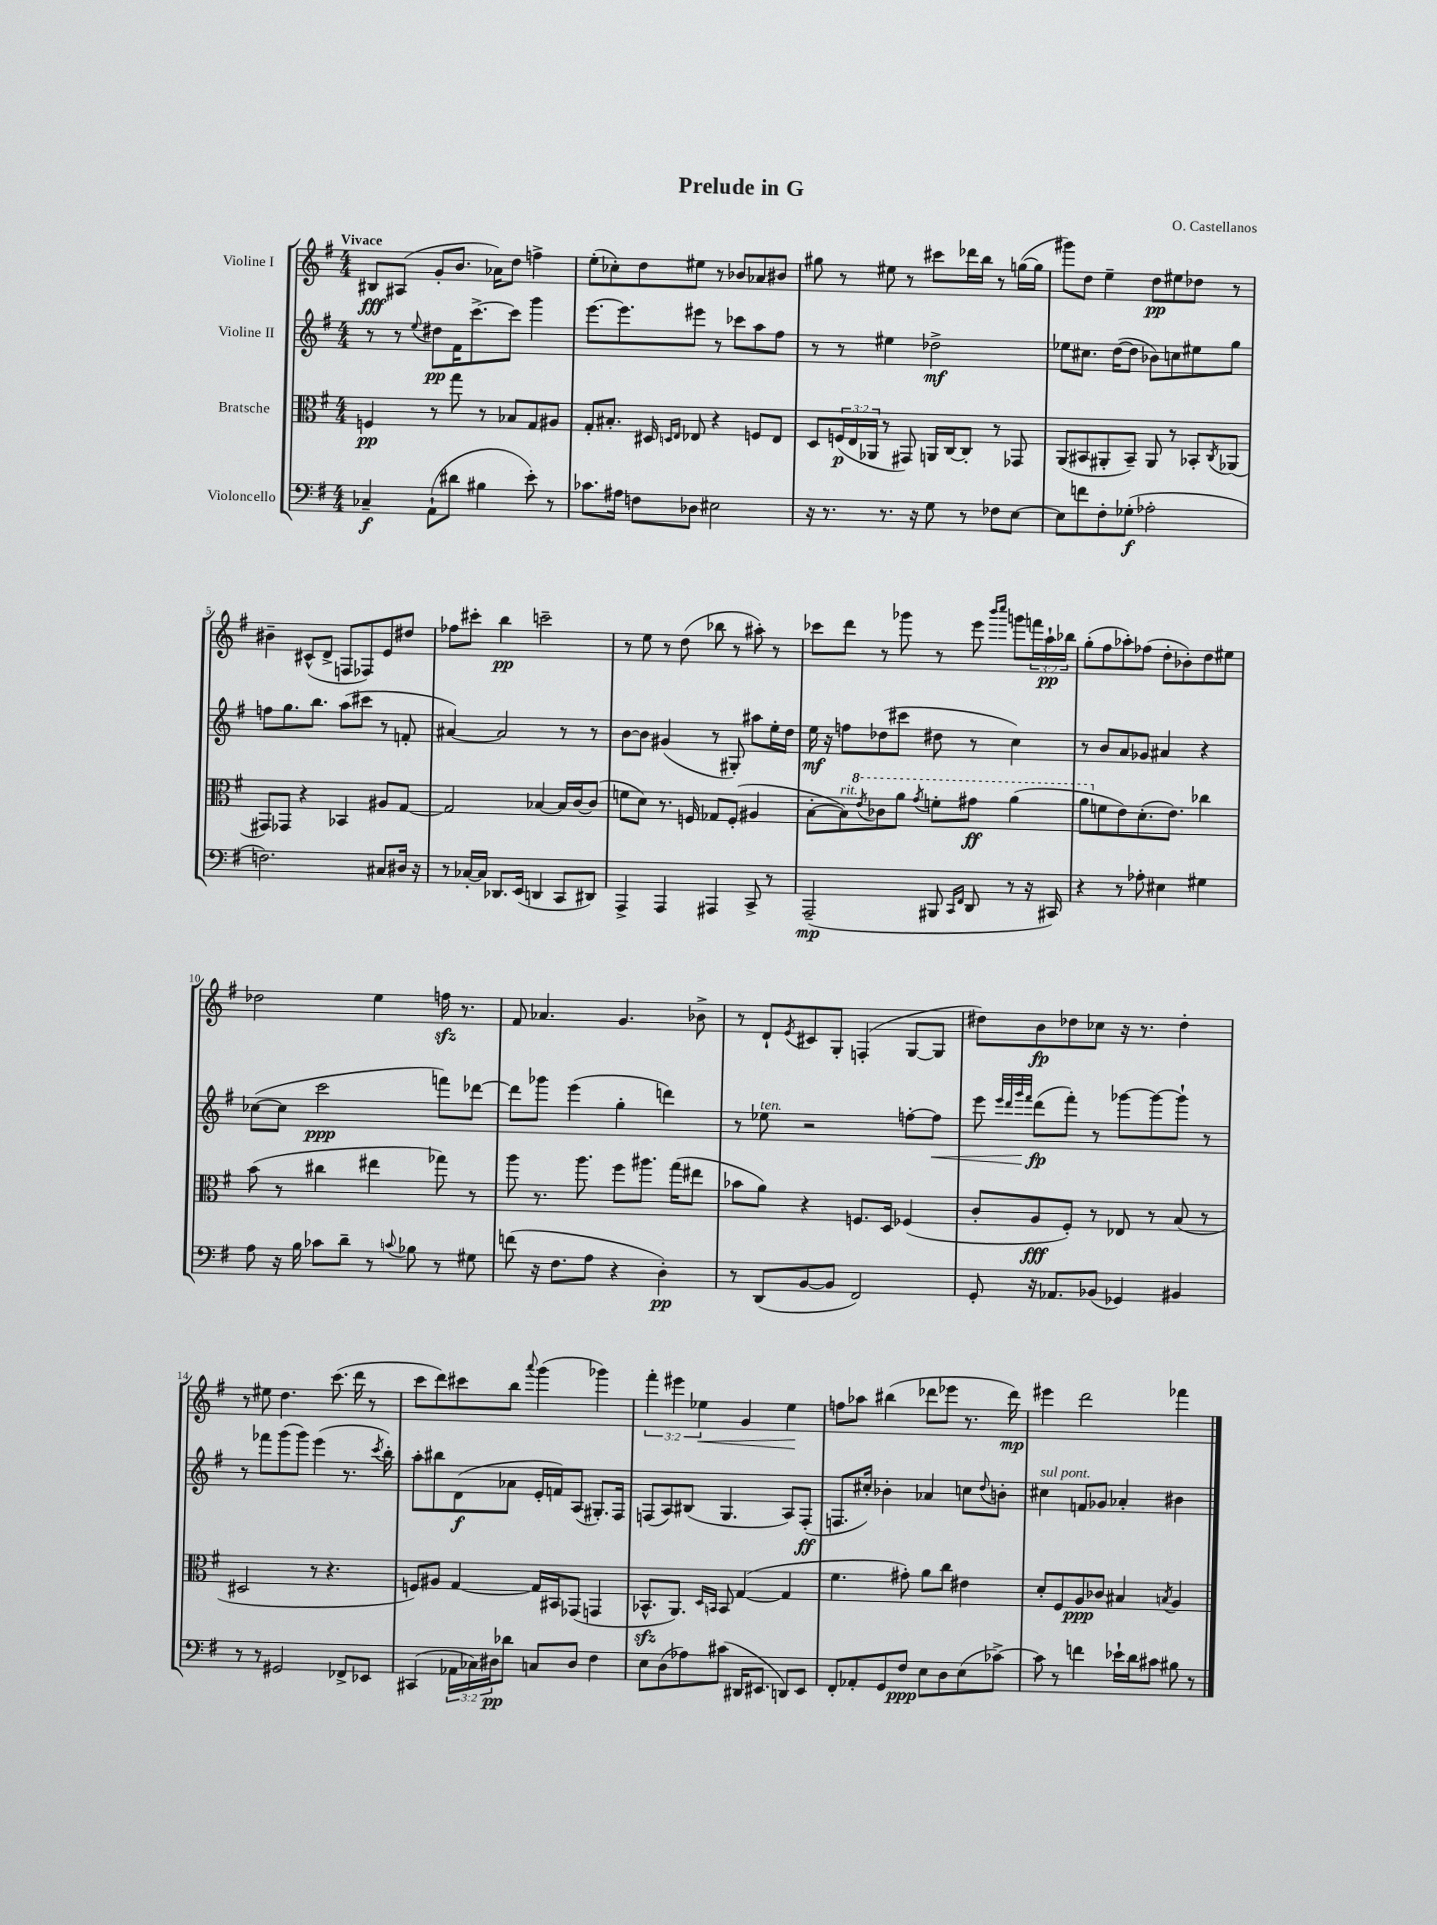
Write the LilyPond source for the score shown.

\header { title = "Prelude in G" composer = "O. Castellanos" }
<<
\new StaffGroup <<
\new Staff = "s0" \with { instrumentName = "Violine I" } {
    \clef treble \key g \major \numericTimeSignature \time 4/4 \override Staff.TupletNumber.text = #tuplet-number::calc-fraction-text \tempo "Vivace"
    bis8\fff ais8( g'8-. b'8. aes'16) d''8 f''4-> |
    e''8-.( ces''8-.) d''8 eis''8 r8 bes'8 aes'8 bis'8 |
    gis''8 r8 eis''8 r8 cis'''8 des'''16 b''16 r8 g''16~( g''16 |
    gis'''8) d''8 e''4-- d''8\pp eis''8 des''8 r8 |
    bis'4-- cis'8-^( d'8-> f8 fes8) e'8 dis''8 |
    fes''8 cis'''8-. b''4\pp c'''2-- |
    r8 e''8 r8 d''8( bes''8 r8 ais''8-.) r8 |
    ces'''8 d'''8 r8 ges'''8 r8 e'''8 \grace { b'''16 c''''16 } g'''8 \tuplet 3/2 { f'''16 a''16-!\pp bes''16 } |
    g''8-.( fis''8 aes''8-.) fes''8( d''8-. bes'8-.) d''8 eis''8 |
    des''2 e''4 f''16\sfz r8. |
    fis'8 aes'4. g'4. bes'8-> |
    r8 d'8-! \acciaccatura { e'8 } cis'8 g8-. f4-.( g8~ g8 |
    dis''8) b'8\fp des''8 ces''8 r16 r8. des''4-. |
    r8 eis''8 d''4. c'''8.( d'''16 r8 |
    c'''8 d'''8) cis'''8 b''8 \appoggiatura { a'''8 } g'''4( ges'''4) |
    \tuplet 3/2 { fis'''4-. eis'''4 ees''4\< } g'4 ees''4\! |
    f''8 aes''8 bis''4( des'''8 ees'''8 r8. des'''16\mp) |
    eis'''4 d'''2 fes'''4 \bar "|." |
}
\new Staff = "s1" \with { instrumentName = "Violine II" } {
    \clef treble \key g \major \numericTimeSignature \time 4/4
    r8 r8 \appoggiatura { e''8 } dis''8\pp fis'16 c'''8.~-> c'''8 g'''4 |
    e'''8.~ e'''8. eis'''8 r8 ces'''8 a''8 fis''8 |
    r8 r8 eis''4 des''2->\mf |
    ees''8 cis''8. d''16~( d''8 bes'8) c''8 eis''8 g''8 |
    f''8 g''8. b''8. a''8( cis'''8 r8 f'8-. |
    ais'4~) ais'2 r8 r8 |
    b'8~ b'8 gis'4( r8 gis8-.) ais''8 e''16-. d''16 |
    e''16\mf r16 f''8 des''8( cis'''8 dis''8 r8 c''4) |
    r8 b'8 a'8 ges'8 ais'4 r4 |
    ces''8~( ces''8 c'''2\ppp f'''8) des'''8~ |
    des'''8 ges'''8 e'''4( g''4-. d'''4) |
    r8 ees''8^\markup { \italic "ten." } r2 f''8~-. f''8\< |
    e'''8 \grace { e'''32 d'''32 g'''32 fis'''32 } d'''8\fp\!( fis'''8-.) r8 ges'''8~ ges'''8~ ges'''8-! r8 |
    r8 fes'''8 g'''8( g'''8) e'''4( r8. \acciaccatura { c'''8 } b''16-.) |
    a''8-. bis''8 d'8\f( aes'8 e'16-. f'16) a8( gis8.-.) fis16 |
    f8( a8) bis8( g4. a8) f8-.\ff( |
    f8. cis''16-.) bes'4-. aes'4 c''8 \appoggiatura { d''8 } b'8-. |
    cis''4^\markup { \italic "sul pont." } f'8 ges'8 aes'4-. bis'4 \bar "|." |
}
\new Staff = "s2" \with { instrumentName = "Bratsche" } {
    \clef alto \key g \major \numericTimeSignature \time 4/4 \override Staff.TupletNumber.text = #tuplet-number::calc-fraction-text
    f4\pp r8 g''8 r8 bes8 g8 ais8 |
    g8-. bis8.-. dis16 \grace { d16 e16 } ees8 r4 f8 ees8 |
    d8 \tuplet 3/2 { f16\p( e16 aes,16 } r8 gis,8) a,16 c16~ c8-. r8 ges,8 |
    a,8( bis,8 ais,8-. bis,8--) ais,8 r8 bes,8-. \acciaccatura { c8 } aes,8( |
    gis,8) ges,8 r4 bes,4 ais8 g8~ |
    g2 bes4~ bes16 c'16~ c'8( |
    f'8 d'8) r8. f16 ges8 f8-.( ais4 |
    b8~-. b8^\markup { \italic "rit." }) \ottava #1 \acciaccatura { e''8 } ces''8 a''8 \acciaccatura { g''8 } f''8-. gis''8\ff a''4( |
    a''8 \ottava #0 f'8 e'8) d'8.-.( e'8.) ces''4 |
    b'8( r8 cis''4 eis''4 ges''8) r8 |
    a''8 r8. a''8. fis''8 ais''8. g''16( eis''8 |
    bes'8 a'8) r4 f8. d16 fes4( |
    c'8-. a8\fff fis8-.) r8 ees8 r8 b8( r8 |
    dis2 r8 r4. |
    f8) ais8 g4~ g16 bis,16 ges,8( g,4 |
    bes,8.-^\sfz a,8.) \grace { d16 b,16 } b,8 g4~( g4 |
    fis'4. gis'8-.) a'8 c''8 eis'4 |
    d'8-. fis8 a8\ppp ces'8 bis4 \acciaccatura { b8 } a4 \bar "|." |
}
\new Staff = "s3" \with { instrumentName = "Violoncello" } {
    \clef bass \key g \major \numericTimeSignature \time 4/4 \override Staff.TupletNumber.text = #tuplet-number::calc-fraction-text
    ces4--\f a,8-!( dis'8 bis4 e'8-.) r8 |
    ces'8. ais16 f8 des8 eis2 |
    r16 r8. r8. r16 g8 r8 fes8 e8~ |
    e8 f'8 fis8-. ges8-.\f( aes2-. |
    f2.) cis8 dis16 r16 |
    r8 ces16~-. ces16 des,8. e,16( d,4 c,8 dis,8) |
    a,,4-> a,,4 ais,,4 c,8-> r8 |
    a,,2--\mp( bis,,8 \grace { c,16 fis,16 } d,8 r8 r16 cis,16) |
    r4 r8 aes8-. eis4 gis4 |
    a8 r16 b16 ces'8 d'8-- r8 \appoggiatura { c'8 } bes8 r8 gis8 |
    f'8( r16 fis8. a8 r4 d4-.\pp) |
    r8 d,8( b,8~ b,8 fis,2) |
    g,8-. r16 aes,8. bes,8( ges,4) bis,4 |
    r8 r8 gis,2 fes,8-> ees,8 |
    cis,4( \tuplet 3/2 { aes,16 ces16) dis16\pp } des'8 c8 dis8 fis4 |
    e8 d8( aes8) cis'8( dis,16 eis,8. d,8) eis,8 |
    fis,8-. aes,8-. g,8 fis8\ppp e8 d8 e8( ces'8~->) |
    ces'8 r8 f'4 ees'16-! d'16 cis'8 bis8 r8 \bar "|." |
}
>>
>>
